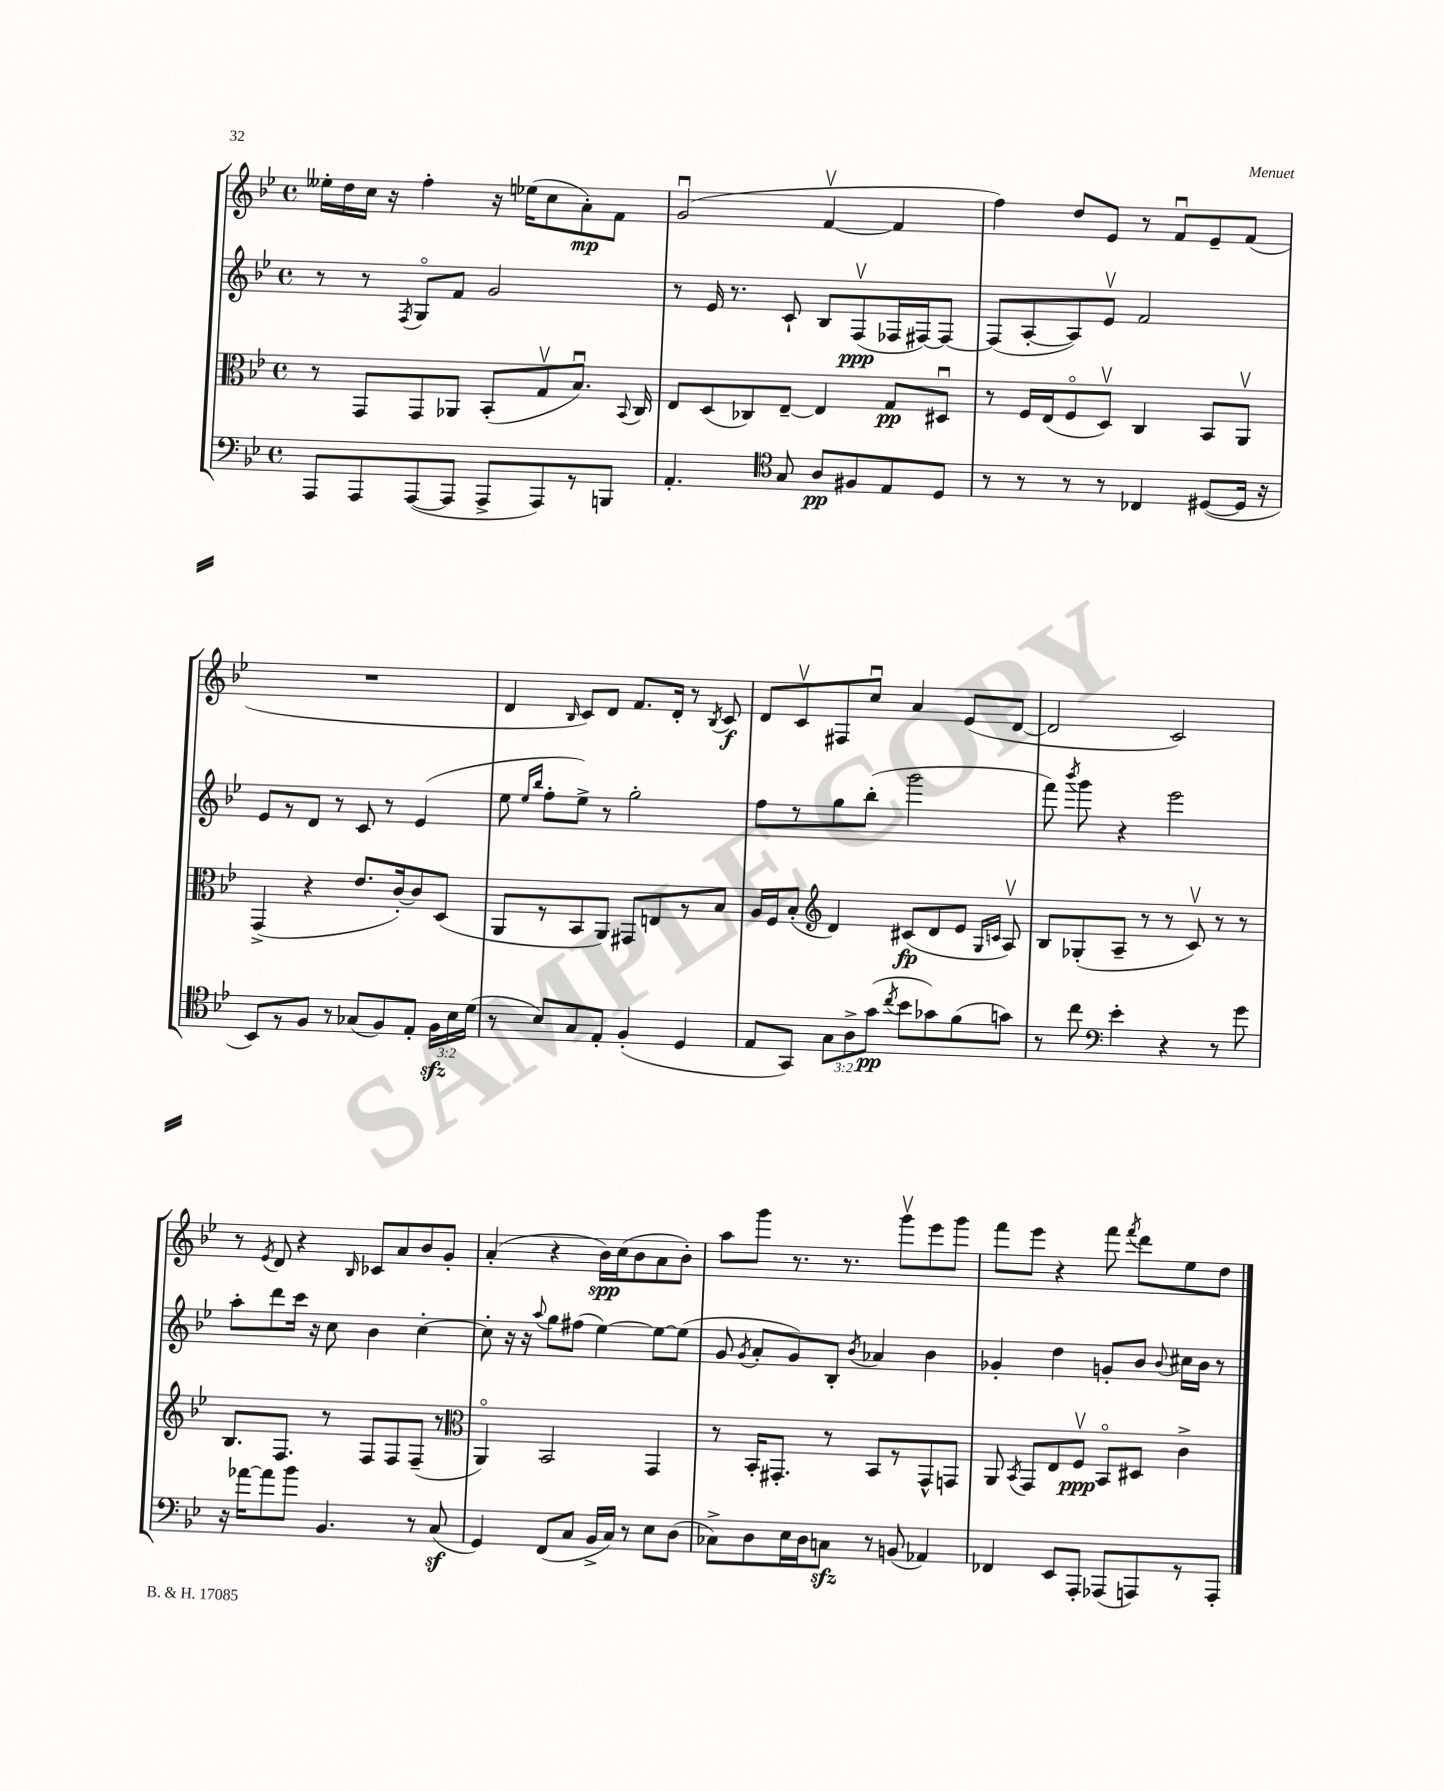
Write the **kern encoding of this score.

**kern	**kern	**kern	**kern
*staff4	*staff3	*staff2	*staff1
*clefF4	*clefC3	*clefG2	*clefG2
*k[b-e-]	*k[b-e-]	*k[b-e-]	*k[b-e-]
*M4/4	*M4/4	*M4/4	*M4/4
*met(c)	*met(c)	*met(c)	*met(c)
8AAA	8r	8r	16ee--'
.	.	.	16dd
8AAA	8GG	8r	16cc
.	.	.	16r
.	.	8qF	.
([8AAA	8GG	8Go	4ff'
8AAA]	8AA-	8f	.
8AAA^	(8BB-'	2g	16r
.	.	.	(16ee-
8AAA)	8Gv	.	8cc
8r	8.B-u)	.	8a')
8BBB	.	.	8f
.	8qqBB-	.	.
.	16C	.	.
=	=	=	=
4.AA'	8E-	8r	(2gu
.	(8D	16e-	.
.	.	8.r	.
.	8C-)	.	.
*clefC4	*	*	*
8G	[8E-~	8c`	.
8A	4E-]	8B-	[4fv
8F#	.	(8Fv	.
8E-	8G	16F-	4f]
.	.	[16F#)	.
8D	8D#u	8F#_	.
=	=	=	=
8r	8r	(8F#]	4ff)
8r	16F	[8A'	.
.	(16E-	.	.
8r	8Fo	8A])	8dd
8r	8Dv)	8e-v	8e-
4C-	4C	2f	8r
.	.	.	8fu
([8D#	8BB-	.	8e-~
16D#]	8AAv	.	(8f
16r	.	.	.
=	=	=	=
8BB-)	(4GG^	8e-	1r
8r	.	8r	.
8F	4r	8d	.
8r	.	8r	.
(8G-	8.e-	8c	.
8F)	.	8r	.
.	[16c')	.	.
8E-'	8c]	(4e-	.
24F	(8D	.	.
24B-	.	.	.
(24d	.	.	.
=	=	=	=
8r	8AA	8ee-	4d
.	.	16qqee-	.
.	.	16qqbb-	.
8B-)	8r	8ff'	.
.	.	.	16qqB-
8G	8BB-	8ee-^)	8c)
8E-'	8AA)	8r	8d
(4F'	8GG#	2gg'	8.f
.	8E	.	.
.	.	.	16d'
4D	8r	.	8r
.	.	.	8qB-
.	8B-	.	8c
=	=	=	=
8E-	16A	8ff	8d
.	16F	.	.
8GG)	(8B-'	8r	8cv
*	*clefG2	*	*
12G	4d)	8gg	8F#
12A^	.	.	.
.	.	(8bb-'	8ccu
(12g	.	.	.
8qcc	.	.	.
8b-	(8c#	2ggg	4a
8g-)	8d	.	.
(8f	8e-	.	(8e-
.	16qqG	.	.
.	16qqc	.	.
8g)	8Av)	.	[8d
=	=	=	=
8r	8B-	8fff)	2d]
.	.	8qbbb-	.
8cc	(8G-'	8ggg	.
*clefF4	*	*	*
4e-'	8A~	4r	.
.	8r	.	.
4r	8r	2eee-	2c)
.	8cv)	.	.
8r	8r	.	.
8g	8r	.	.
=	=	=	=
16r	8.B-	8aa'	8r
[16a-	.	.	.
.	.	.	8qe-
8a-]	.	8ddd	8d
.	8.F	.	.
8b-	.	16ccc	4r
.	.	16r	.
4.BB-	8r	8cc	.
.	.	.	16qqB-
.	8F	4b-	8c-
.	8F	.	8a
8r	(8F~	[4cc'	8b-
(8C	8r	.	8g'
=	=	=	=
*	*clefC3	*	*
4GG)	4AAo)	8cc']	(4a'
.	.	16r	.
.	.	16r	.
.	.	8qqaa	.
(8FF	2BB-	8gg	4r
8C	.	(8ff#	.
16BB-^	.	[4ee-)	16b-)
16C)	.	.	(16cc
8r	.	.	8b-
8E-	4GG	8ee-_	8a
(8D	.	(8ee-]	8b-')
=	=	=	=
8C-^)	8r	8g	8aa
.	.	8qg	.
8D	16BB-'	8a'	8ggg
.	8.GG#'	.	.
16E-	.	8g)	8.r
16D	.	.	.
8C	8r	8B-'	.
.	.	.	8.r
.	.	8qb-	.
8r	8BB-	4a-	.
(8BB	8r	.	8gggv
4AA-)	8GG#^^	4b-	8eee-
.	8GG	.	8ggg
=	=	=	=
4FF-	8AA	4g-'	8fff
.	8qBB-	.	.
.	8GG	.	8eee-
8EE-	8E-	4dd	4r
8AAA'	8Fv	.	.
(8AAA-	8BB-o	8g'	8fff
.	.	.	8qfff
8AAA)	8D#	8b-	8ddd
.	.	8qqb-	.
8r	4c^	16cc#	8ee-
.	.	16b-	.
8AAA'	.	8r	8dd
==	==	==	==
*-	*-	*-	*-
